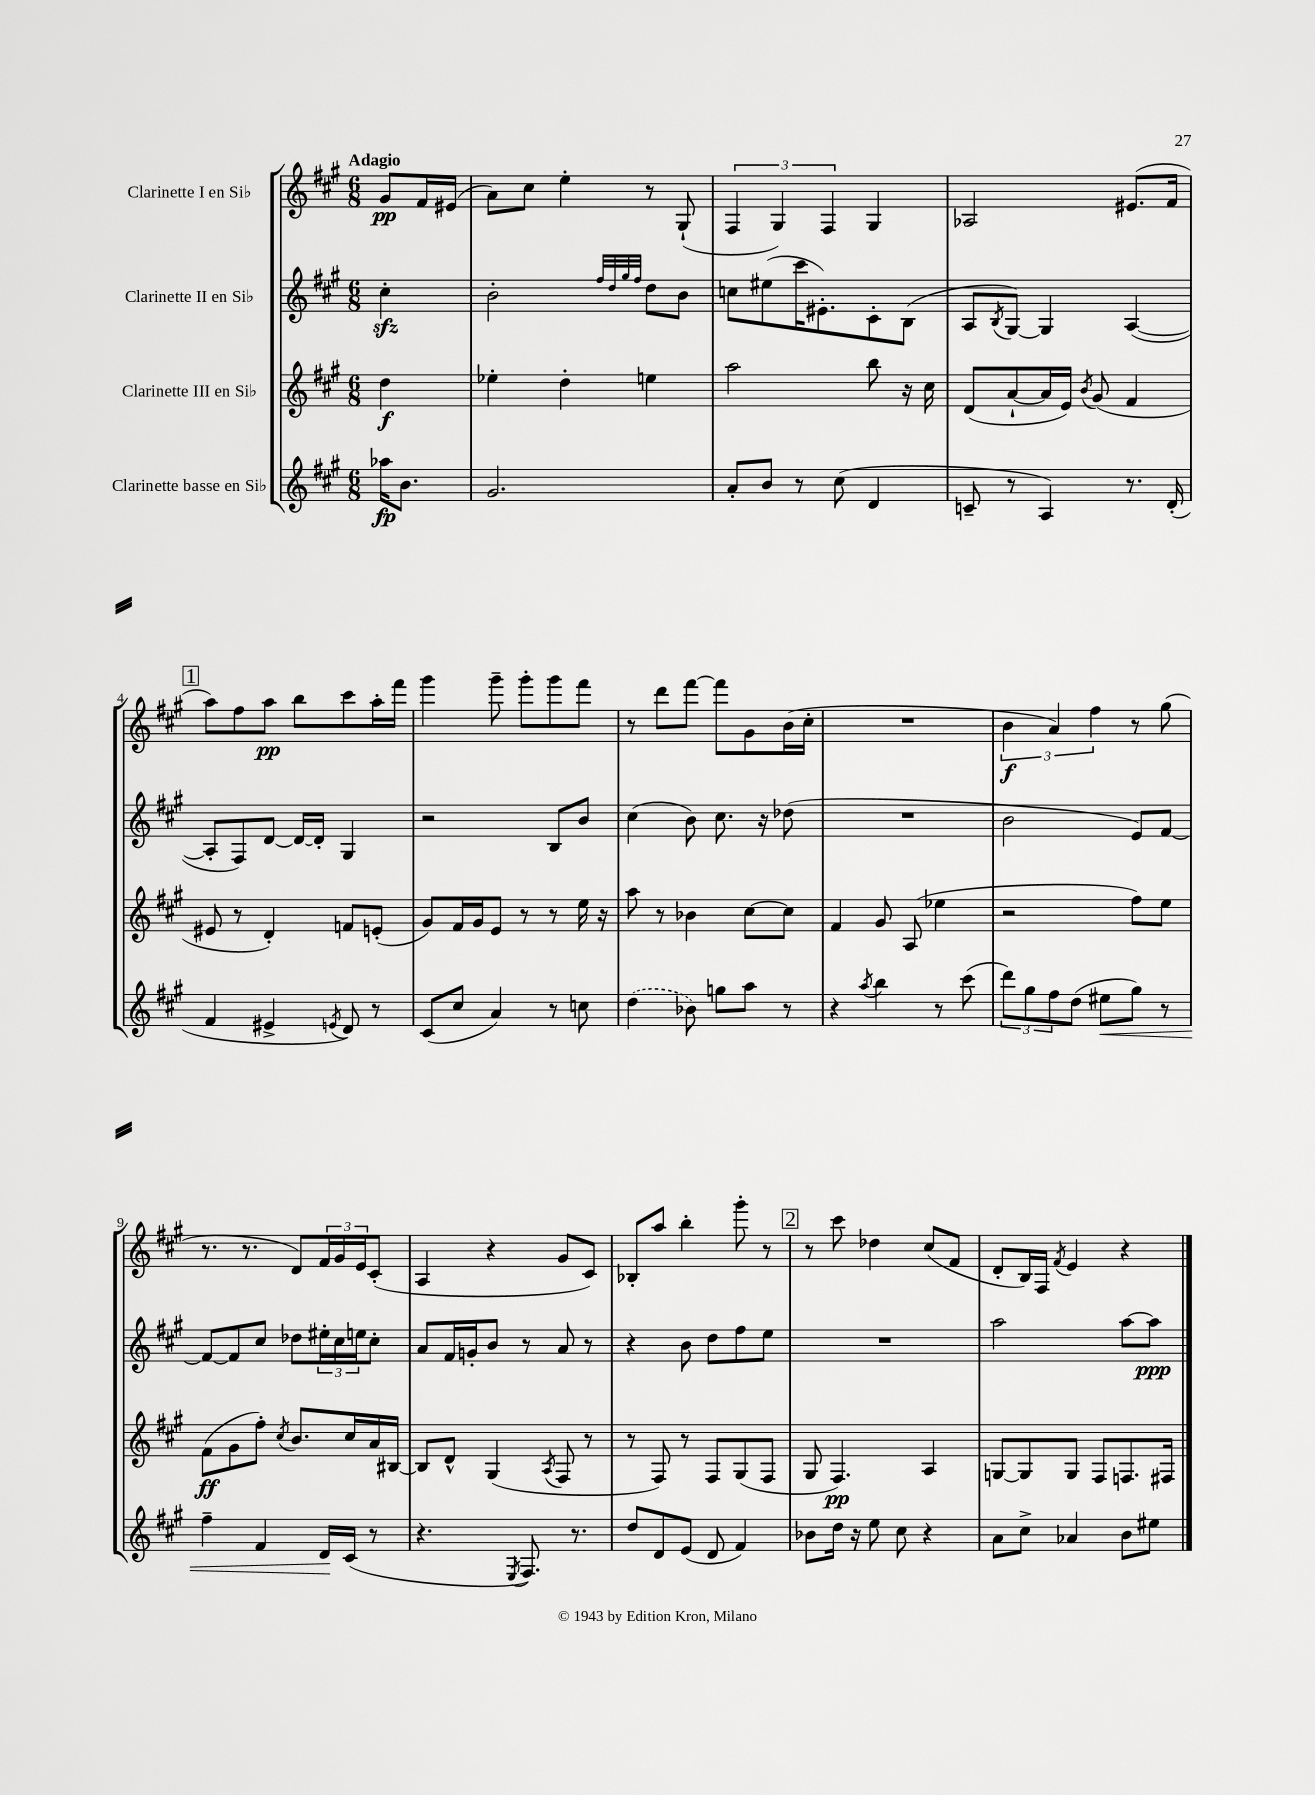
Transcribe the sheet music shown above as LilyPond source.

<<
\new StaffGroup <<
\new Staff = "s0" \with { instrumentName = "Clarinette I en Sib" } {
    \clef treble \key a \major \numericTimeSignature \time 6/8 \partial 4 \tempo "Adagio"
    gis'8\pp fis'16 eis'16( |
    a'8) cis''8 e''4-. r8 gis8-!( |
    \tuplet 3/2 { fis4 gis4) fis4 } gis4 |
    aes2 eis'8.( fis'16 |
    \mark \markup { \box "1" } a''8) fis''8 a''8\pp b''8 cis'''8 a''16-. fis'''16 |
    gis'''4 gis'''8-- gis'''8-. gis'''8 fis'''8 |
    r8 d'''8 fis'''8~ fis'''8 gis'8 b'16( cis''16-. |
    R2. |
    \tuplet 3/2 { b'4\f a'4) fis''4 } r8 gis''8( |
    r8. r8. d'8) \tuplet 3/2 { fis'16 gis'16 e'16 } cis'8-.( |
    a4 r4 gis'8 cis'8) |
    bes8-. a''8 b''4-. gis'''8-. r8 |
    \mark \markup { \box "2" } r8 cis'''8 des''4 cis''8( fis'8 |
    d'8-. b16) fis16 \acciaccatura { fis'8 } e'4 r4 \bar "|." |
}
\new Staff = "s1" \with { instrumentName = "Clarinette II en Sib" } {
    \clef treble \key a \major \numericTimeSignature \time 6/8 \partial 4
    cis''4-.\sfz |
    b'2-. \grace { fis''32 d''32 gis''32 fis''32 } d''8 b'8 |
    c''8 eis''8( cis'''16 eis'8.-.) cis'8-. b8( |
    a8 \acciaccatura { b8 } gis8~) gis4 a4~( |
    \mark \markup { \box "1" } a8-. fis8) d'8~ d'16~ d'16-. gis4 |
    r2 b8 b'8 |
    cis''4( b'8) cis''8. r16 des''8( |
    R2. |
    b'2 e'8) fis'8~ |
    fis'8~ fis'8 cis''8 des''8 \tuplet 3/2 { eis''16-. cis''16 e''16 } cis''8-. |
    a'8 fis'16 g'16-. b'8 r8 a'8 r8 |
    r4 b'8 d''8 fis''8 e''8 |
    \mark \markup { \box "2" } R2. |
    a''2 a''8~ a''8\ppp \bar "|." |
}
\new Staff = "s2" \with { instrumentName = "Clarinette III en Sib" } {
    \clef treble \key a \major \numericTimeSignature \time 6/8 \partial 4
    d''4\f |
    ees''4-. d''4-. e''4 |
    a''2 b''8 r16 cis''16 |
    d'8( a'8~-! a'16 e'16) \acciaccatura { b'8 } gis'8( fis'4 |
    \mark \markup { \box "1" } eis'8 r8 d'4-.) f'8 e'8-.( |
    gis'8) fis'16 gis'16 e'8 r8 r8 e''16 r16 |
    a''8 r8 bes'4 cis''8~ cis''8 |
    fis'4 gis'8 a8( ees''4 |
    r2 fis''8) e''8 |
    fis'8\ff( gis'8 fis''8-.) \acciaccatura { cis''8 } b'8. cis''16 a'16 bis16~ |
    bis8 d'8-^ gis4( \acciaccatura { a8 } fis8 r8 |
    r8 fis8) r8 fis8 gis8( fis8 |
    \mark \markup { \box "2" } gis8 fis4.\pp) a4 |
    g8~ g8 g8 fis8 f8. fis16 \bar "|." |
}
\new Staff = "s3" \with { instrumentName = "Clarinette basse en Sib" } {
    \clef treble \key a \major \numericTimeSignature \time 6/8 \partial 4
    aes''16\fp b'8. |
    gis'2. |
    a'8-. b'8 r8 cis''8( d'4 |
    c'8-- r8 a4) r8. d'16-.( |
    \mark \markup { \box "1" } fis'4 eis'4-> \acciaccatura { e'8 } d'8) r8 |
    cis'8( cis''8 a'4) r8 c''8 |
    \once \slurDashed d''4( bes'8) g''8 a''8 r8 |
    r4 \acciaccatura { a''8 } b''4 r8 cis'''8( |
    \tuplet 3/2 { d'''8) gis''8 fis''8 } d''8( eis''8\< gis''8) r8 |
    fis''4-- fis'4 d'16\! cis'16( r8 |
    r4. \acciaccatura { e8 } fis8.) r8. |
    d''8 d'8 e'8( d'8 fis'4) |
    \mark \markup { \box "2" } bes'8 d''16 r16 e''8 cis''8 r4 |
    a'8 cis''8-> aes'4 b'8 eis''8 \bar "|." |
}
>>
>>
